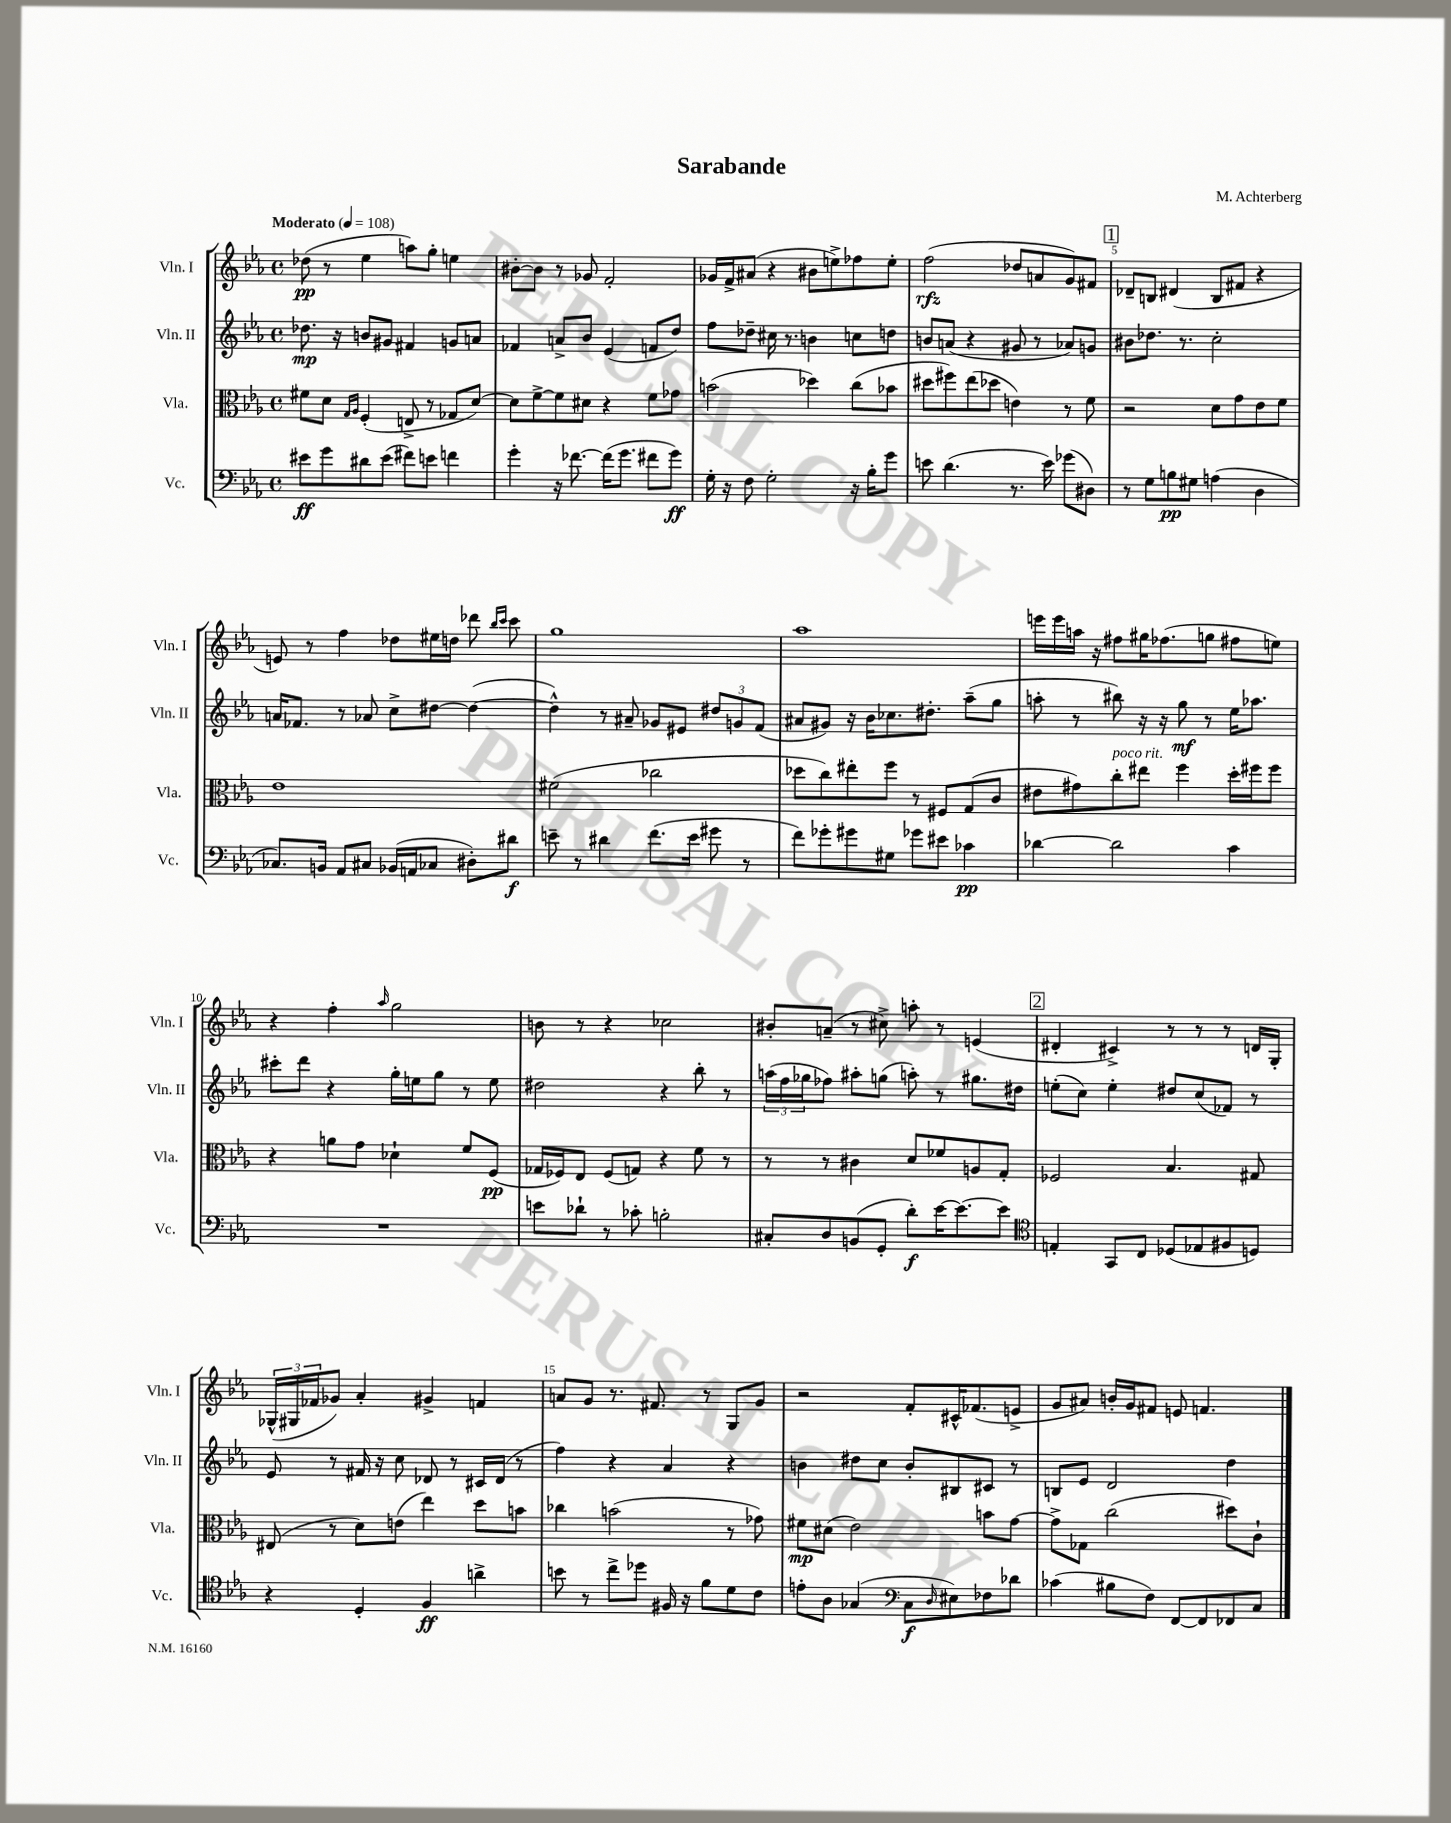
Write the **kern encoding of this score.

**kern	**kern	**kern	**kern
*staff4	*staff3	*staff2	*staff1
*clefF4	*clefC3	*clefG2	*clefG2
*k[b-e-a-]	*k[b-e-a-]	*k[b-e-a-]	*k[b-e-a-]
*M4/4	*M4/4	*M4/4	*M4/4
*met(c)	*met(c)	*met(c)	*met(c)
*MM108	*MM108	*MM108	*MM108
8e#\L	8f#\L	8.dd-\	(8dd-\
8g\	8d\J	.	8r
.	.	16r	.
.	16qqG/LL	.	.
.	16qqA-/JJ	.	.
8d#\	(4F'/	8b/L	4ee-\
(8e#\J	.	8g#/J	.
8f#\L)	8E^/	4f#/	8aa\L)
8e\J	8r	.	8gg'\J
4f\	8G-/L	8g/L	4ee\
.	[8d/J)	8a/J	.
=	=	=	=
4g'\	8d\]L	4f-/	[8b#'\L
.	[8f^\	.	8b#\]J
16r	8f\]	8a^/L	8r
[8.f-\	.	.	.
.	8d#\J	8b-/J	8g-/
(16f-\]LK	4r	(4e-/	2f'/
8.g\J	.	.	.
8f#\L	8f\L	8f/L	.
8g\J)	8g-\J	8dd/J)	.
=	=	=	=
16G'\	(2b\	8ff\L	16g-/LL
16r	.	.	16f^/J
8F\	.	8dd-~\J	(8a#/J
2G'\	.	16cc#\	4r
.	.	8.r	.
.	4dd-\)	4b\	8b#\L
.	.	.	8ee^\)
16r	(8cc\L	8cc\L	8ff-\
16B-'\LK	.	.	.
8g\J	8b-\J	8dd\J	8ee'\J
=	=	=	=
8e\	8dd#\L	8b/L	(2ff\
(4.d\	8ff#\)	(8a/J	.
.	(8ee-\	4r	.
.	8dd-\J	.	.
8.r	4e\)	8g#/	8dd-/L
.	.	8r	8a/
16e\)	.	.	.
(8g-\L	8r	8a-/L)	8g/)
8D#\J)	8f\	8g/J	8f#/J
=	=	=	=
8r	2r	8b#\L	8d-~/L
8G\L	.	8.dd-\J	8B/J
8B\	.	.	(4d#/
.	.	8.r	.
8G#\J	.	.	.
(4A\	8d\L	2cc'\	8B/L
.	8g\	.	8f#/J
4D\	8e-\	.	4r
.	8f\J	.	.
=	=	=	=
8.C-/L)	1e-	16a/LK	8e/)
.	.	8.f-/J	.
.	.	.	8r
16BB/Jk	.	.	.
8AA-/L	.	8r	4ff\
8C#/J	.	8a-/	.
(16BB-/LL	.	8cc^\L	8dd-\L
16AA/J	.	.	.
8C-/J	.	[8dd#\J	16ee#\L
.	.	.	16dd\JJ
8D#'\L)	.	(4dd#\_	8ddd-\
.	.	.	16qqbb-/LL
.	.	.	16qqccc/JJ
8d#\J	.	.	8ccc\
=	=	=	=
8e~\	(2f#\	4dd#^^\])	1gg
8r	.	.	.
4d#\	.	8r	.
.	.	8a#~/	.
(8.f\L	2cc-\	8g-/L	.
.	.	8e#/J	.
16e\Jk	.	.	.
8g#\	.	12dd#/L	.
.	.	12g/	.
8r	.	.	.
.	.	(12f/J	.
=	=	=	=
8f\L)	8dd-\L	8a#/L	1aa-
8g-'\	8cc\)	8g#/J)	.
8g#\	8ee#'\	16r	.
.	.	16b-\LK	.
8G#\J	8ff\J	8.cc-\	.
8g-\L	8r	.	.
.	.	8.dd#'\J	.
8e#\J	8F#/L	.	.
4c-\	(8G/	(8aa-~\L	.
.	8c/J	8gg\J	.
=	=	=	=
[4d-\	8e#\L	8aa'\	16eee\LL
.	.	.	16eee\
.	8g#\)	8r	16aa\JJ
.	.	.	16r
2d-\]	8cc'\	8bb#\)	8ff#\L
.	8ee#\J	16r	16gg#\K
.	.	16r	(8.ff-\
.	4ff\	8gg\	.
.	.	8r	8gg\J
4c\	16dd'\LL	16ee-\LK	8ff#\L
.	16ff#\J	8.aa-\J	.
.	8ff#\J	.	8ee\J)
=	=	=	=
1r	4r	8ccc#'\L	4r
.	.	8ddd\J	.
.	8a\L	4r	4ff'\
.	8g\J	.	.
.	.	.	16qqaa-/
.	4d-`\	16gg'\LL	2gg\
.	.	16ee\J	.
.	.	8gg\J	.
.	8f/L	8r	.
.	(8F/J	8ee\	.
=	=	=	=
8e\L	16G-/LL	2dd#\	8b\
.	16F-/J)	.	.
8d-`\J	8E-/J	.	8r
8r	(8F-/L	.	4r
8c-'\	8G/J)	.	.
2B'\	4r	4r	2cc-\
.	8f\	8bb-'\	.
.	8r	8r	.
=	=	=	=
8C#'/L	8r	(24aa\LL	8b#'/L
.	.	24ff\	.
.	.	24gg-\J	.
8D/	8r	8ff-\J)	(8a~/J
(8BB/	4c#\	8aa#'\L	8r
8GG'/J	.	(8gg\J	8cc#^\)
8d'\L)	8d/L	8aa'\)	8aa'\
[16e-\K	8f-/	8r	8r
8.e-\_	.	.	.
.	8A/	8.gg#\L	(4e/
8e-\]J	8G'/J	.	.
.	.	16dd#\Jk	.
=	=	=	=
*clefC4	*	*	*
4E'/	2F-/	(8ee'\L	4d#'/
.	.	8cc\J)	.
8GG/L	.	4ee'\	4c#^/)
8C/J	.	.	.
(8D-/L	4.B-/	8dd#/L	8r
8E-/	.	(8cc/	8r
8F#/	.	8f-/J)	8r
8D/J)	8G#/	8r	16d/LL
.	.	.	16G'/JJ
=	=	=	=
4r	(8E#/	8e-/	(24G-^^/LL
.	.	.	24G#/
.	.	.	24f-/J
.	8r	8r	8g-/J)
4D'/	8d\L)	16f#/	4a-'/
.	.	16r	.
.	(8e\J	8cc\	.
4F/	4ee-\)	8d-/	4g#^/
.	.	8r	.
4a^\	8dd\L	16c#/LL	4f/
.	.	(16d-/JJ	.
.	8b\J	8r	.
=	=	=	=
8b\	4cc-\	4ff\)	8a/L
8r	.	.	8g/J
8cc^\L	(2b\	4r	8.r
8dd-\J	.	.	.
.	.	.	8.f#/
16F#/	.	4a-/	.
16r	.	.	.
8f\L	.	.	8r
8d\	8r	4r	8G/L
8c\J	8g-\)	.	8g/J
=	=	=	=
8e'\L	8f#\L	4b\	2r
8A-\J	(8d#\J	.	.
(4G-/	2e-\)	8dd#\L	.
.	.	8cc\J	.
*clefF4	*	*	*
8C\L	.	8b'/L	8f'/L
16qqD/	.	.	.
8E#\)	.	8B#/	16c#^^/K
.	.	.	(8.f-/
8F-\	8b\L	8c#/J	.
8d-\J	[8g\J	8r	8e^/J
=	=	=	=
(4c-\	8g^\]L	8B/L	8g/L
.	8G-\J	8e-/J	8a#/J)
8B#\L	(2cc\	2d/	16b'/LL
.	.	.	16g/J
8F\J)	.	.	8f#/J
[8FF/L	.	.	8e/
8FF/]	.	.	4.f/
8FF-/	8dd#\L)	4dd\	.
8C/J	8c`\J	.	.
==	==	==	==
*-	*-	*-	*-
